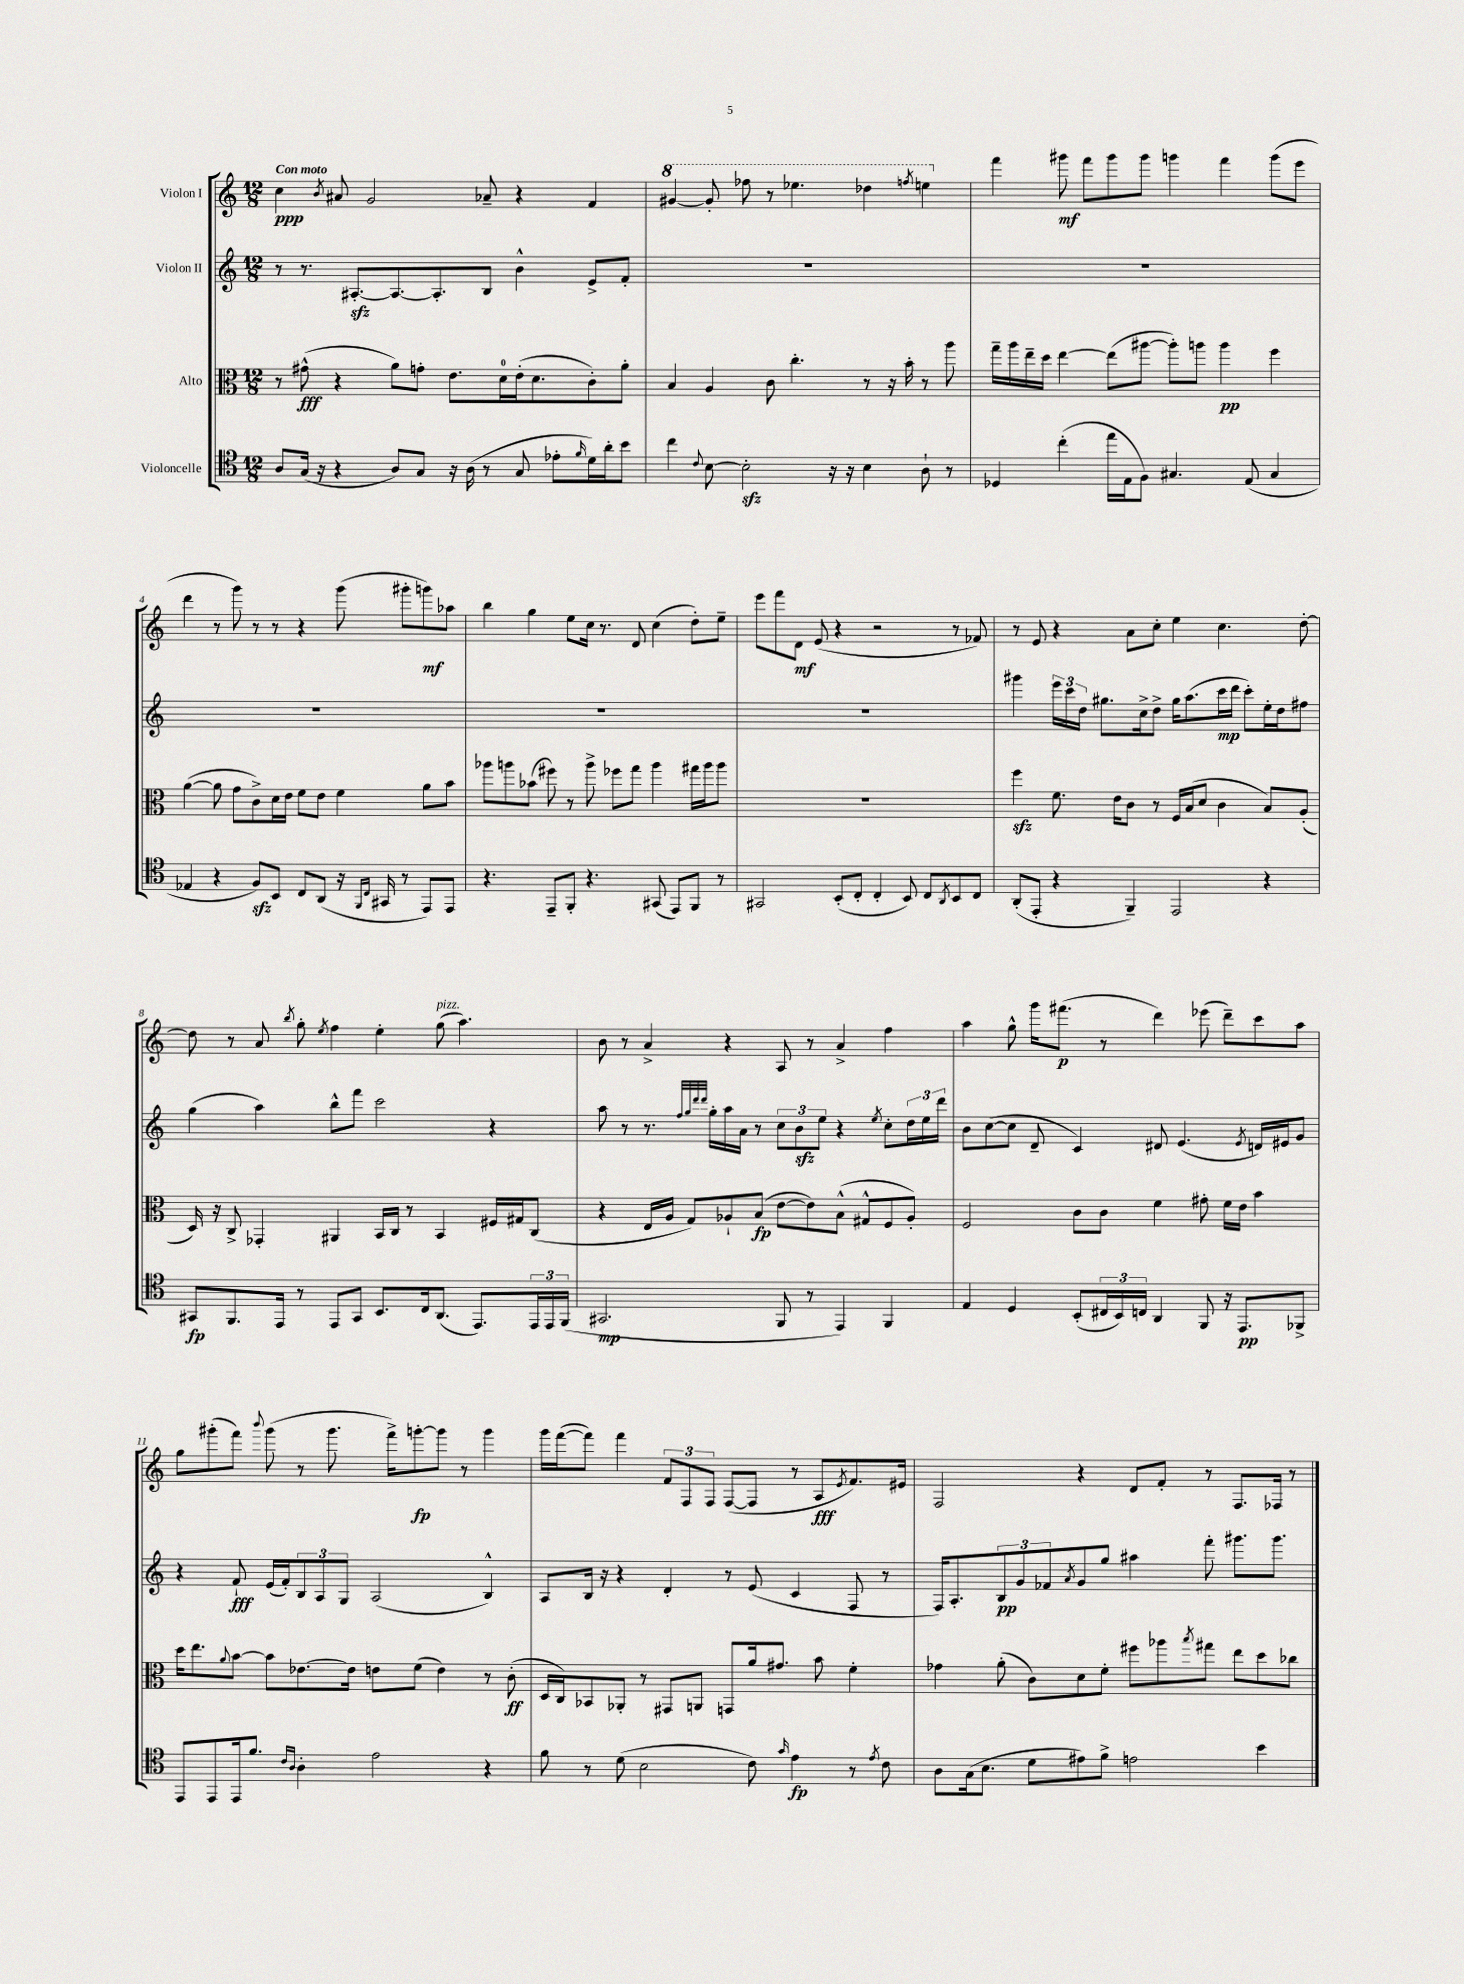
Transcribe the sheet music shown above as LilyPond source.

<<
\new StaffGroup <<
\new Staff = "s0" \with { instrumentName = "Violon I" } {
    \clef treble \key c \major \numericTimeSignature \time 12/8 \tempo "Con moto"
    c''4\ppp \acciaccatura { b'8 } ais'8 g'2 aes'8-- r4 f'4 |
    \ottava #1 gis''4~ gis''8-. fes'''8 r8 ees'''4. des'''4 \acciaccatura { f'''8 } e'''4 \ottava #0 |
    f'''4 gis'''8\mf f'''8 gis'''8 gis'''8 g'''4 f'''4 g'''8( e'''8 |
    d'''4 r8 g'''8) r8 r8 r4 g'''8( gis'''8-. g'''8\mf) aes''8 |
    b''4 g''4 e''8 c''16 r8. d'8 c''4( d''8-.) e''8-- |
    e'''8 f'''8 d'8\mf e'8( r4 r2 r8 fes'8) |
    r8 e'8 r4 a'8 c''8-. e''4 c''4. d''8~-. |
    d''8 r8 a'8 \acciaccatura { b''8 } g''8-. \acciaccatura { e''8 } f''4 e''4-. g''8^\markup { \italic "pizz." }( a''4.) |
    b'8 r8 a'4-> r4 a8 r8 a'4-> f''4 |
    a''4 g''8-^ g'''16 fis'''8.\p( r8 d'''4) ees'''8( d'''8--) c'''8 a''8 |
    g''8 gis'''8-.( f'''8) \appoggiatura { b'''8 } gis'''8( r8 gis'''8. f'''16->) g'''8~-.\fp g'''8 r8 g'''4 |
    g'''16 f'''16~( f'''8) f'''4 \tuplet 3/2 { f'8 f8 f8 } f8~( f8 r8 a8\fff \acciaccatura { e'8 } f'8.) eis'16 |
    f2 r4 d'8 f'8-. r8 f8. fes16 r8 \bar "|." |
}
\new Staff = "s1" \with { instrumentName = "Violon II" } {
    \clef treble \key c \major \numericTimeSignature \time 12/8
    r8 r8. ais8.~-.\sfz ais8.~ ais8.-. b8 b'4-^ e'8-> f'8-. |
    R1. |
    R1. |
    R1. |
    R1. |
    R1. |
    gis'''4 \tuplet 3/2 { e'''16 c'''16 d''16 } gis''8. c''16-> d''8-> gis''16 a''8.( c'''16\mp d'''16 c'''8-.) e''16-. d''16 fis''8 |
    g''4( a''4) b''8-^ f'''8 c'''2 r4 |
    a''8 r8 r8. \grace { f''32 g''32 d'''32 d'''32 } g''16-. a''16 a'16 r8 \tuplet 3/2 { c''8 b'8\sfz e''8 } r4 \acciaccatura { e''8 } c''8-. \tuplet 3/2 { d''16 e''16 d'''16 } |
    b'8 c''8~( c''8 d'8-- c'4) dis'8 e'4.( \acciaccatura { e'8 } d'16) eis'16 g'8 |
    r4 f'8-!\fff e'16( f'16-.) \tuplet 3/2 { b8 a8 g8 } a2( b4-^) |
    a8 b16 r16 r4 d'4-. r8 e'8( c'4 f8 r8 |
    f16) a8.-. \tuplet 3/2 { b8\pp g'8 fes'8 } \acciaccatura { a'8 } g'8 g''8 ais''4 f'''8-. gis'''8. gis'''8. \bar "|." |
}
\new Staff = "s2" \with { instrumentName = "Alto" } {
    \clef alto \key c \major \numericTimeSignature \time 12/8
    r8 gis'8-^\fff( r4 a'8) g'8-. e'8. d'16-0 e'16-.( d'8. c'8-.) a'8-. |
    b4 a4 c'8 c''4.-. r8 r16 b'16-. r8 a''8 |
    g''16-- a''16 e''16-- d''16 e''4~ e''8( ais''8~ ais''8-.) a''8 a''4\pp f''4 |
    a'4~( a'8 g'8 c'8->) d'16 e'16 f'8 e'8 f'4 a'8 b'8 |
    aes''8 a''8 bes'8( fis''8) r8 a''8-> fes''8 g''8 a''4 gis''16 a''16 a''8 |
    R1. |
    f''4\sfz f'8. e'16 c'8 r8 f16 b16( d'8 c'4 b8) a8-.( |
    d16) r16 c8-> ges,4-. ais,4 b,16 c16 r8 b,4 fis16 gis16 c8( |
    r4 e16 a16 g8) aes8-! b8\fp( e'8~ e'8) b8-^( gis8-^ f8 aes8-.) |
    f2 c'8 c'8 f'4 gis'8-. f'16 e'16 b'4 |
    d''16 e''8. \appoggiatura { a'8 } b'8~ b'8 ees'8.~ ees'16 e'8 f'8( e'4) r8 c'8-.\ff( |
    d16 c16) bes,8 aes,8-. r8 gis,8 a,8 g,8 a'16 gis'8. b'8 f'4-. |
    ges'4 a'8-.( c'8) d'8 f'8-. fis''8 aes''8 \acciaccatura { b''8 } gis''8 e''8 d''8 ces''8 \bar "|." |
}
\new Staff = "s3" \with { instrumentName = "Violoncelle" } {
    \clef tenor \key c \major \numericTimeSignature \time 12/8
    a8 g16( r16 r4 a8) g8 r16 a16( r8 g8 ees'8-. \grace { f'16 } d'16) a'16-. b'8 |
    c''4 \appoggiatura { c'8 } b8~ b2-.\sfz r16 r16 b4 a8-! r8 |
    des4 c''4-.( e''16 e16 f8) gis4. e8( gis4 |
    ees4 r4 f8\sfz) b,8 c8 a,8( r16 \grace { f,16 c16 } gis,16 r8 e,8) e,8 |
    r4. e,8-- f,8-. r4. gis,8( e,8) f,8 r8 |
    gis,2 b,8-.( c8-. c4-. b,8) c8 \acciaccatura { a,8 } b,8 c8 |
    a,8-.( e,8-. r4 f,4--) e,2 r4 |
    gis,8\fp f,8. e,16 r8 e,8 gis,8 b,8. c16 a,8.( e,8.) \tuplet 3/2 { e,16 e,16 f,16( } |
    gis,2.\mp f,8 r8 e,4) f,4 |
    e4 d4 b,8-.( \tuplet 3/2 { cis16 b,16) c16 } a,4 f,8 r16 e,8.\pp fes,8-> |
    e,8 e,8 e,16 f'8. \grace { c'16 a16 } a4-. e'2 r4 |
    f'8 r8 d'8( b2 c'8) \grace { g'16 } e'4\fp r8 \acciaccatura { e'8 } c'8 |
    a8 g16( b8. d'8 eis'8) f'8-> e'2 b'4 \bar "|." |
}
>>
>>
